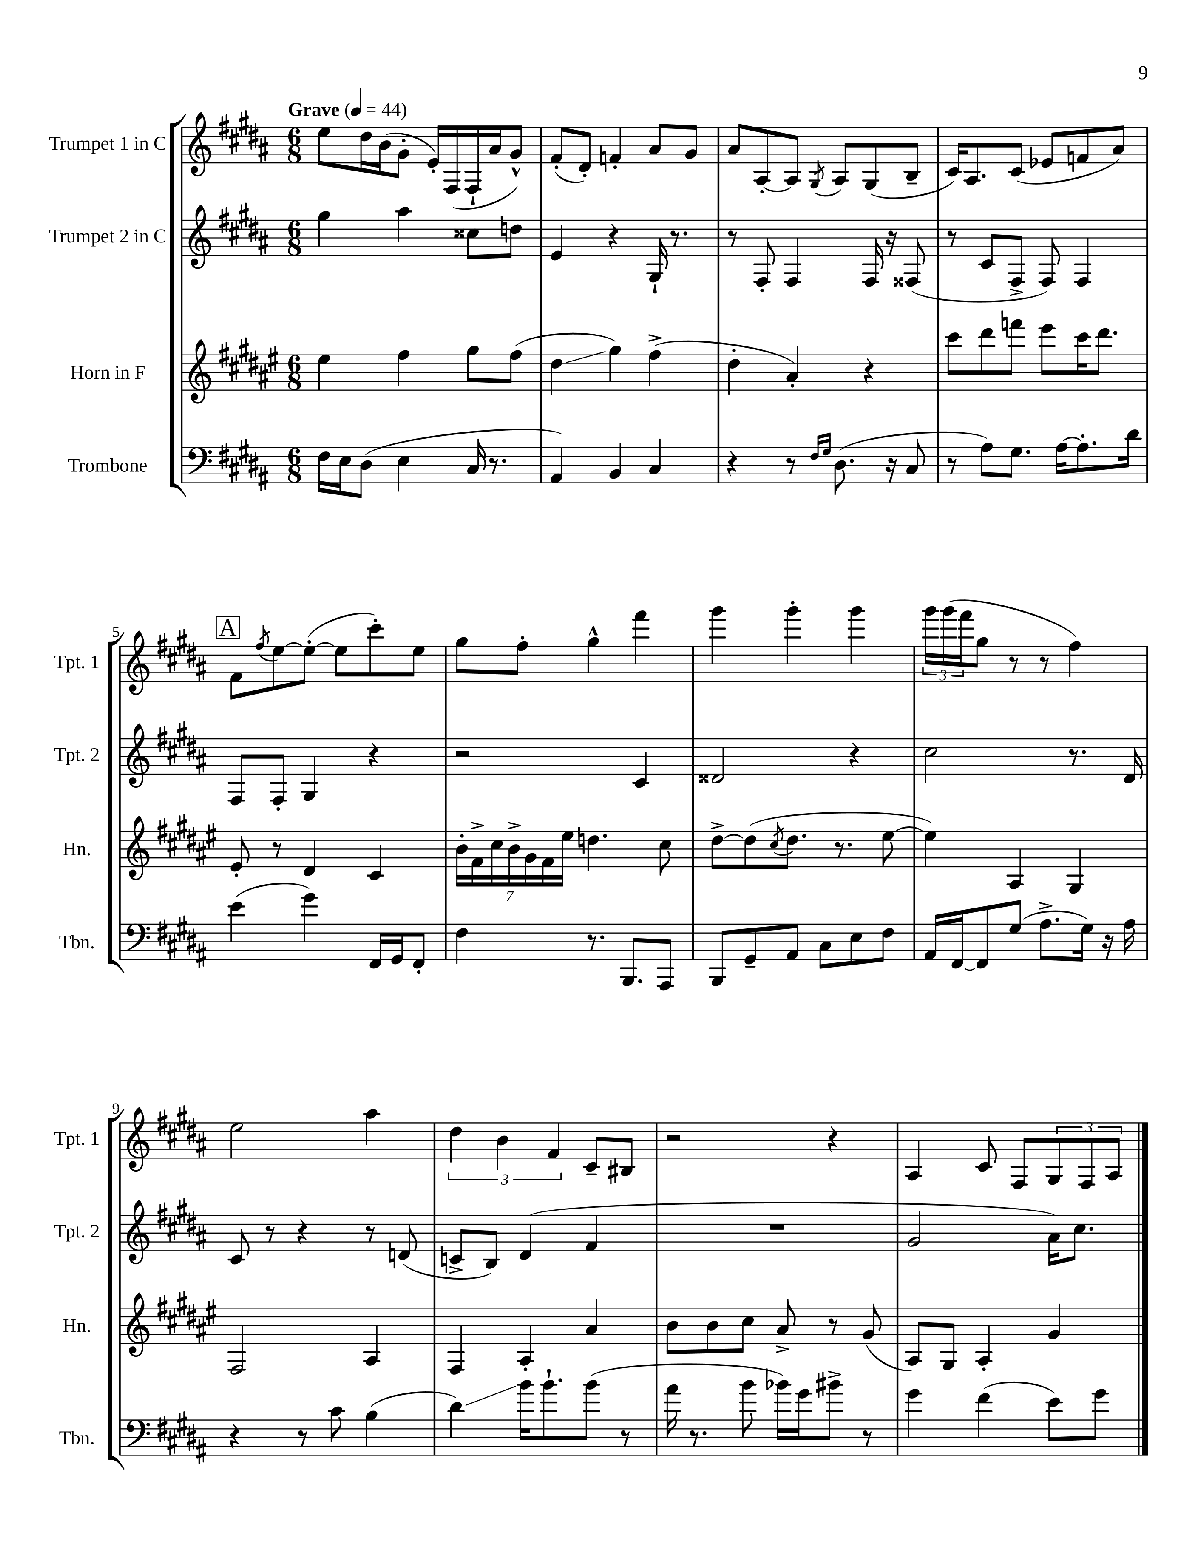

**kern	**kern	**kern	**kern
*staff4	*staff3	*staff2	*staff1
*clefF4	*clefG2	*clefG2	*clefG2
*k[f#c#g#d#a#]	*k[f#c#g#d#a#e#]	*k[f#c#g#d#a#]	*k[f#c#g#d#a#]
*M6/8	*M6/8	*M6/8	*M6/8
*MM44	*MM44	*MM44	*MM44
16F#\LL	4ee#\	4gg#\	8ee\L
16E\J	.	.	.
(8D#\J	.	.	16dd#\L
.	.	.	(16b\J
4E\	4ff#\	4aa#\	8g#'\J
.	.	.	16e'/LL)
.	.	.	(16F#/
16C#/	8gg#\L	8cc##\L	16F#`/
8.r	.	.	16a#/J
.	(8ff#\J	8dd\J	8g#^^/J)
=	=	=	=
4AA#/)	4dd#\	4e/	(8f#'/L
.	.	.	8d#'/J)
4BB/	4gg#\)	4r	4f'/
4C#/	(4ff#^\	16G#`/	8a#/L
.	.	8.r	.
.	.	.	8g#/J
=	=	=	=
4r	4dd#'\	8r	8a#/L
.	.	8F#'/	[8A#'/
8r	4a#'/)	4F#/	8A#/]J
16qqF#/LL	.	.	.
16qqG#/JJ	.	.	8qG#/
(8.D#\	.	.	8A#/L
.	4r	16F#/	(8G#/
16r	.	16r	.
8C#/	.	(8F##/	8B~/J
=	=	=	=
8r	8ccc#\L	8r	16c#/LK)
.	.	.	8.A#/
8A#\L)	8ddd#\	8c#/L	.
8.G#\J	8fff\J	8F#^/J	(8c#/J
.	8eee#\L	8F#/)	8e-/L
[16A#\LK	.	.	.
8.A#'\]	16ccc#\K	4F#/	8f/
.	8.ddd#\J	.	.
.	.	.	8a#/J)
16d#\Jk	.	.	.
=	=	=	=
(4e\	8e#'/	8F#/L	8f#\L
.	.	.	8qff#/
.	8r	8F#'/J	[8ee\
4g#\)	4d#/	4G#/	(8ee'\_J
.	.	.	8ee\]L
16FF#/LL	4c#/	4r	8ccc#'\)
16GG#/J	.	.	.
8FF#'/J	.	.	8ee\J
=	=	=	=
4F#\	28b'\LL	2r	8gg#\L
.	28f#^\	.	.
.	28cc#\	.	.
.	28b^\	.	.
.	.	.	8ff#'\J
.	28g#\	.	.
.	28f#\	.	.
.	28ee#\JJ	.	.
8.r	4.dd\	.	4gg#^^\
8.BBB/L	.	.	.
.	.	4c#/	4fff#\
8AAA#/J	8cc#\	.	.
=	=	=	=
8BBB/L	[8dd#^\L	2d##/	4ggg#\
8GG#~/	(8dd#\]	.	.
.	8qcc#/	.	.
8AA#/J	8.dd#\J	.	4ggg#'\
8C#\L	.	.	.
.	8.r	.	.
8E\	.	4r	4ggg#\
8F#\J	[8ee#\	.	.
=	=	=	=
16AA#/LL	4ee#\])	2cc#\	24ggg#\LL
.	.	.	(24ggg#\
[16FF#/J	.	.	.
.	.	.	24fff#\J
8FF#/]	.	.	8gg#\J
(8G#/J	4A#/	.	8r
8.A#^\L	.	.	8r
.	4G#/	8.r	4ff#\)
16G#\Jk)	.	.	.
16r	.	.	.
16A#\	.	16d#/	.
=	=	=	=
4r	2F#/	8c#/	2ee\
.	.	8r	.
8r	.	4r	.
8c#\	.	.	.
(4B\	4A#/	8r	4aa#\
.	.	(8d/	.
=	=	=	=
4d#\)	4F#/	8c^/L	6dd#\
.	.	8B/J)	.
.	.	.	6b\
16b\LK	4A#'/	(4d#/	.
8.b`\	.	.	.
.	.	.	6f#/
(8b\J	4a#/	4f#/	8c#~/L
8r	.	.	8B#/J
=	=	=	=
16a#\	8b\L	2.r	2r
8.r	.	.	.
.	8b\	.	.
8b\	8cc#\J	.	.
16b-\LL)	8a#^/	.	.
16g#\J	.	.	.
8b#^\J	8r	.	4r
8r	(8g#/	.	.
=	=	=	=
4g#\	8A#/L)	2g#/	4A#/
.	8G#/J	.	.
(4f#\	4A#'/	.	8c#/
.	.	.	8F#/L
8e\L)	4g#/	16a#\LK)	12G#/
.	.	8.cc#\J	.
.	.	.	12F#/
8g#\J	.	.	.
.	.	.	12A#/J
==	==	==	==
*-	*-	*-	*-
